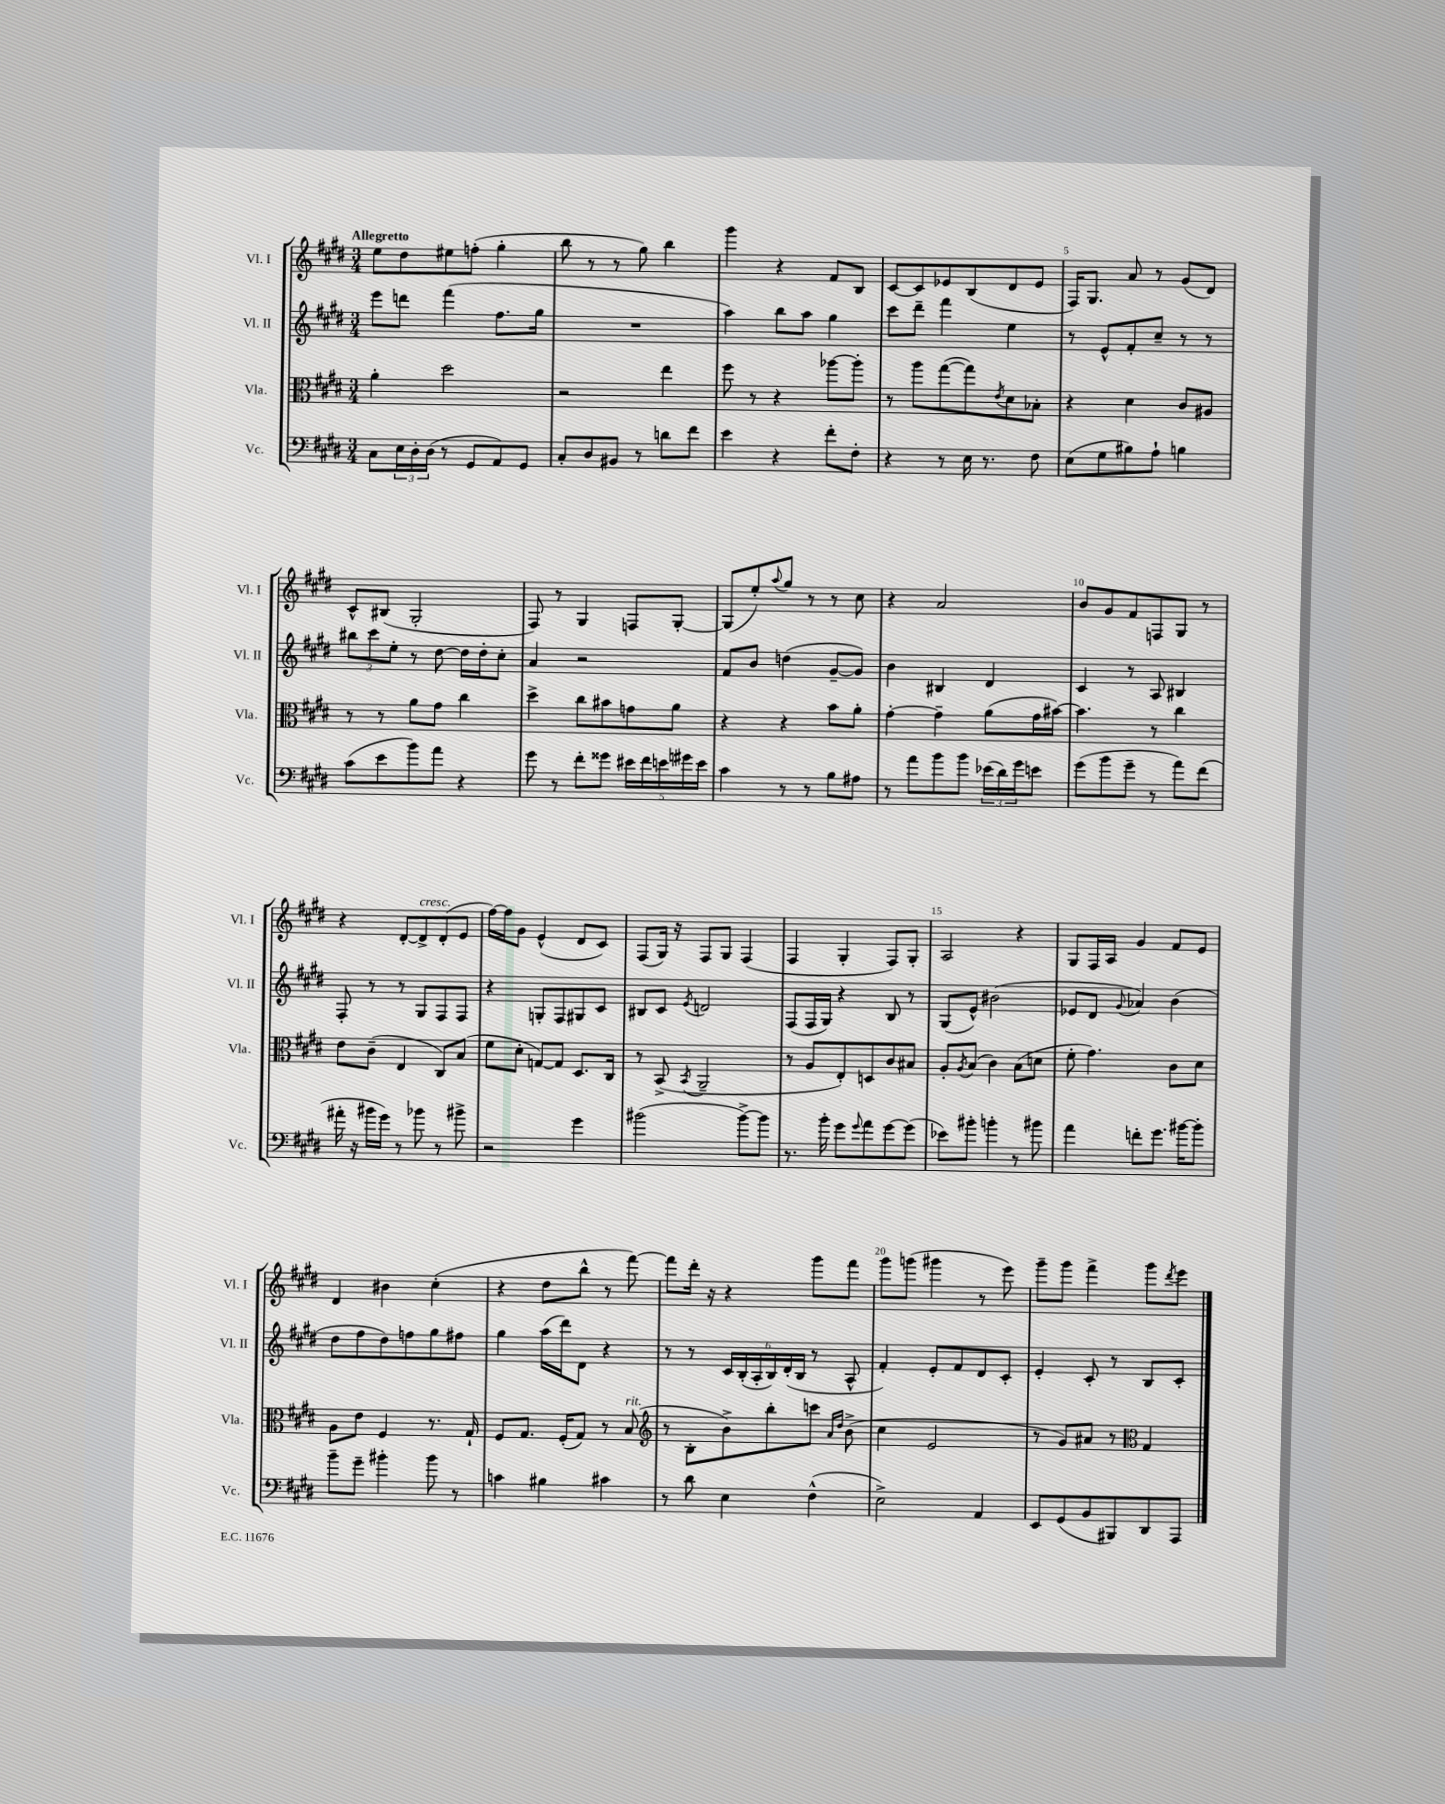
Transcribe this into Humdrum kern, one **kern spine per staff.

**kern	**kern	**kern	**kern
*staff4	*staff3	*staff2	*staff1
*clefF4	*clefC3	*clefG2	*clefG2
*k[f#c#g#d#]	*k[f#c#g#d#]	*k[f#c#g#d#]	*k[f#c#g#d#]
*M3/4	*M3/4	*M3/4	*M3/4
8C#\L	4a'\	8eee\L	8ee\L
24E\L	.	8ddd\J	8dd#\
24D#'\	.	.	.
(24D#\JJ	.	.	.
8r	2dd#\	(4fff#\	8ee#\
8GG#/L	.	.	(8ff'\J
8AA/)	.	8.ff#\L	4gg#'\
8GG#/J	.	.	.
.	.	16gg#\Jk	.
=	=	=	=
8C#'/L	2r	2.r	8bb\
8D#/	.	.	8r
8BB#/J	.	.	8r
8r	.	.	8gg#\)
8d\L	4ee\	.	4bb\
8f#\J	.	.	.
=	=	=	=
4e\	8ff#\	4aa\)	4ggg#\
.	8r	.	.
4r	4r	8bb\L	4r
.	.	8aa\J	.
8f#'\L	[8aa-\L	4gg#\	8f#/L
8F#'\J	8aa-'\]J	.	8B/J
=	=	=	=
4r	8r	8ccc#\L	[8c#/L
.	8aa\L	8ddd#~\J	8c#/]
8r	([8gg#\	4fff#\	8e-/
16E\	8gg#\])	.	(8B/
8.r	.	.	.
.	8qe/	.	.
.	8d#\	4ee\	8d#/
8F#\	8B-'\J	.	8e-/J
=	=	=	=
(8E\L	4r	8r	16F#/LK)
.	.	.	8.G#/J
8G#\	.	8e^^/L	.
8B#\)	4d#\	8f#'/	8a/
8A`\J	.	8cc#~/J	8r
4B\	8c#/L	8r	(8g#/L
.	8A#/J	8r	8d#/J)
=	=	=	=
(8c#\L	8r	12bb#\L	8c#^^/L
.	.	12ccc#\	.
8e\	8r	.	(8B#/J
.	.	12ee'\J	.
8b\)	8a\L	8r	2G#'/
8a\J	8g#\J	[8dd#\	.
4r	4cc#\	16dd#\]LL	.
.	.	16dd#'\J	.
.	.	8cc#'\J	.
=	=	=	=
8g#\	4dd#^\	4a/	8F#/)
8r	.	.	8r
8f#'\L	8cc#\L	2r	4G#/
8g##\J	8b#\	.	.
20e#\LL	8g\	.	8F/L
20f#\	.	.	.
20e\	.	.	.
.	8a\J	.	[8G#'/J
20g#\	.	.	.
20e\JJ	.	.	.
=	=	=	=
4c#\	4r	8f#/L	(8G#/]L
.	.	8b/J	8ee'/)
.	.	.	8qqaa/
8r	4r	(4dd\	8gg#/J
8r	.	.	8r
8B\L	8b\L	[8g#~/L	8r
8A#\J	8a'\J	8g#/]J)	8cc#\
=	=	=	=
8r	[4g#'\	4b\	4r
8a\L	.	.	.
8b\	4g#~\]	4B#/	2a/
8b\J	.	.	.
(24e-\LL	(8a\L	4d#/	.
24d#\)	.	.	.
24g#\J	.	.	.
8e\J	16g#\L	.	.
.	[16b#\JJ)	.	.
=	=	=	=
(8g#\L	4.b#\]	4c#/	8b/L
8b\	.	.	8g#/
8g#~\J	.	8r	8f#/
8r	8r	8A/	8F/
8a\L)	4cc#\	4B#/	8G#/J
(8f#\J	.	.	8r
=	=	=	=
16a#'\	8e\L	8F#'/	4r
16r	.	.	.
16b#\LL	(8c#~\J	8r	.
16g#\JJ)	.	.	.
8r	4E/	8r	[8d#'/L
8b-\	.	8G#/L	8d#^/]
8r	8C#/L)	8F#/	(8d#'/
8b#^\	(8B/J	8F#/J	8e/J
=	=	=	=
2r	8f#\L	4r	[16ff#\LL)
.	.	.	16ff#\]J
.	8d#'\J	.	8g#\J
.	[8G/L)	8G'/L	(4e^^/
.	8G/]J	8F#/	.
4g#\	8.D#/L	8G#/	8d#/L
.	.	8c#/J	8c#/J)
.	16C#/Jk	.	.
=	=	=	=
(2b#\	8r	8B#/L	(8F#/L
.	(8BB^/	8c#/J	16G#/Jk)
.	.	.	16r
.	8qBB/	8qe/	.
.	2AA~/	2d/	8F#/L
.	.	.	8G#/J
[8b#^\L)	.	.	(4F#/
8b#\]J	.	.	.
=	=	=	=
8.r	8r	(8F#/L	4F#/
.	8A/L	16F#/L	.
16b'\	.	16G#/JJ)	.
8g#\L	8E'/)	4r	4G#'/
8qqg#/	.	.	.
8a\	8D/	.	.
[8g#\	8c#/	8B/	8F#/L)
(8g#\]J	8B#/J	8r	8G#'/J
=	=	=	=
8e-\L)	8A'/L	(8G#/L	2A/
.	8qA/	.	.
8b#'\J	(8B/J	8e^^/J)	.
4b'\	4c#\)	(2b#\	.
8r	(8B\L	.	4r
8b#\	8d\J	.	.
=	=	=	=
4a\	8f#'\	8e-/L	8G#/L
.	4.g#\)	8d#/J	16F#/L
.	.	.	16A/JJ
.	.	8qqg#/	.
8f'\L	.	4a-/)	4g#/
8.g#\J	.	.	.
.	8c#\L	(4b\	8f#/L
[16b#\LK	.	.	.
8b#'\]J	8d#\J	.	8e/J
=	=	=	=
8b~\L	8A\L	8dd#\L	4d#/
8g#~\J	8e\J	8ff#\	.
4b#'\	4F#/	8dd#\)	4b#\
.	.	8ff\	.
8b#\	8.r	8gg#\	(4cc#'\
8r	.	8ff#\J	.
.	16G#`/	.	.
=	=	=	=
4c\	8F#/L	4gg#\	4r
.	8.G#/J	.	.
4B#\	.	(16aa\LL	8dd#\L
.	(16F#'/LK	16ddd#\J)	.
.	8G#/J)	8d#\J	8bb^^\J
4c#\	8r	4r	8r
.	(8B/	.	[8fff#\)
=	=	=	=
*	*clefG2	*	*
8r	8r	8r	8fff#\]L
8d#\	8B'\L	8r	16ddd#'\Jk
.	.	.	16r
4E\	8b^\)	24c#/LL	4r
.	.	(24B'/	.
.	.	24A'/	.
.	8bb'\	24B/)	.
.	.	(24d#'/	.
.	.	24B/JJ	.
(4F#^^\	8ccc\J	8r	8ggg#\L
.	16qqa/LL	.	.
.	16qqdd#/JJ	.	.
.	(8b^\	8A^^/	8fff#\J
=	=	=	=
2E^\)	4cc#\	4f#'/)	8ggg#\L
.	.	.	(8ggg\J
.	2e/	8e'/L	4ggg#\
.	.	8f#/	.
4AA/	.	8d#/	8r
.	.	8c#'/J	8eee\)
=	=	=	=
8EE/L	8r	4e'/	8ggg#~\L
(8GG#/	8g#/L)	.	8ggg#\J
8BB/	8a#/J	8c#'/	4fff#^\
8BBB#/)	8r	8r	.
*	*clefC3	*	*
8DD#/	4G#/	8B/L	8ggg#\L
.	.	.	8qddd#/
8AAA/J	.	8c#'/J	8eee\J
==	==	==	==
*-	*-	*-	*-
